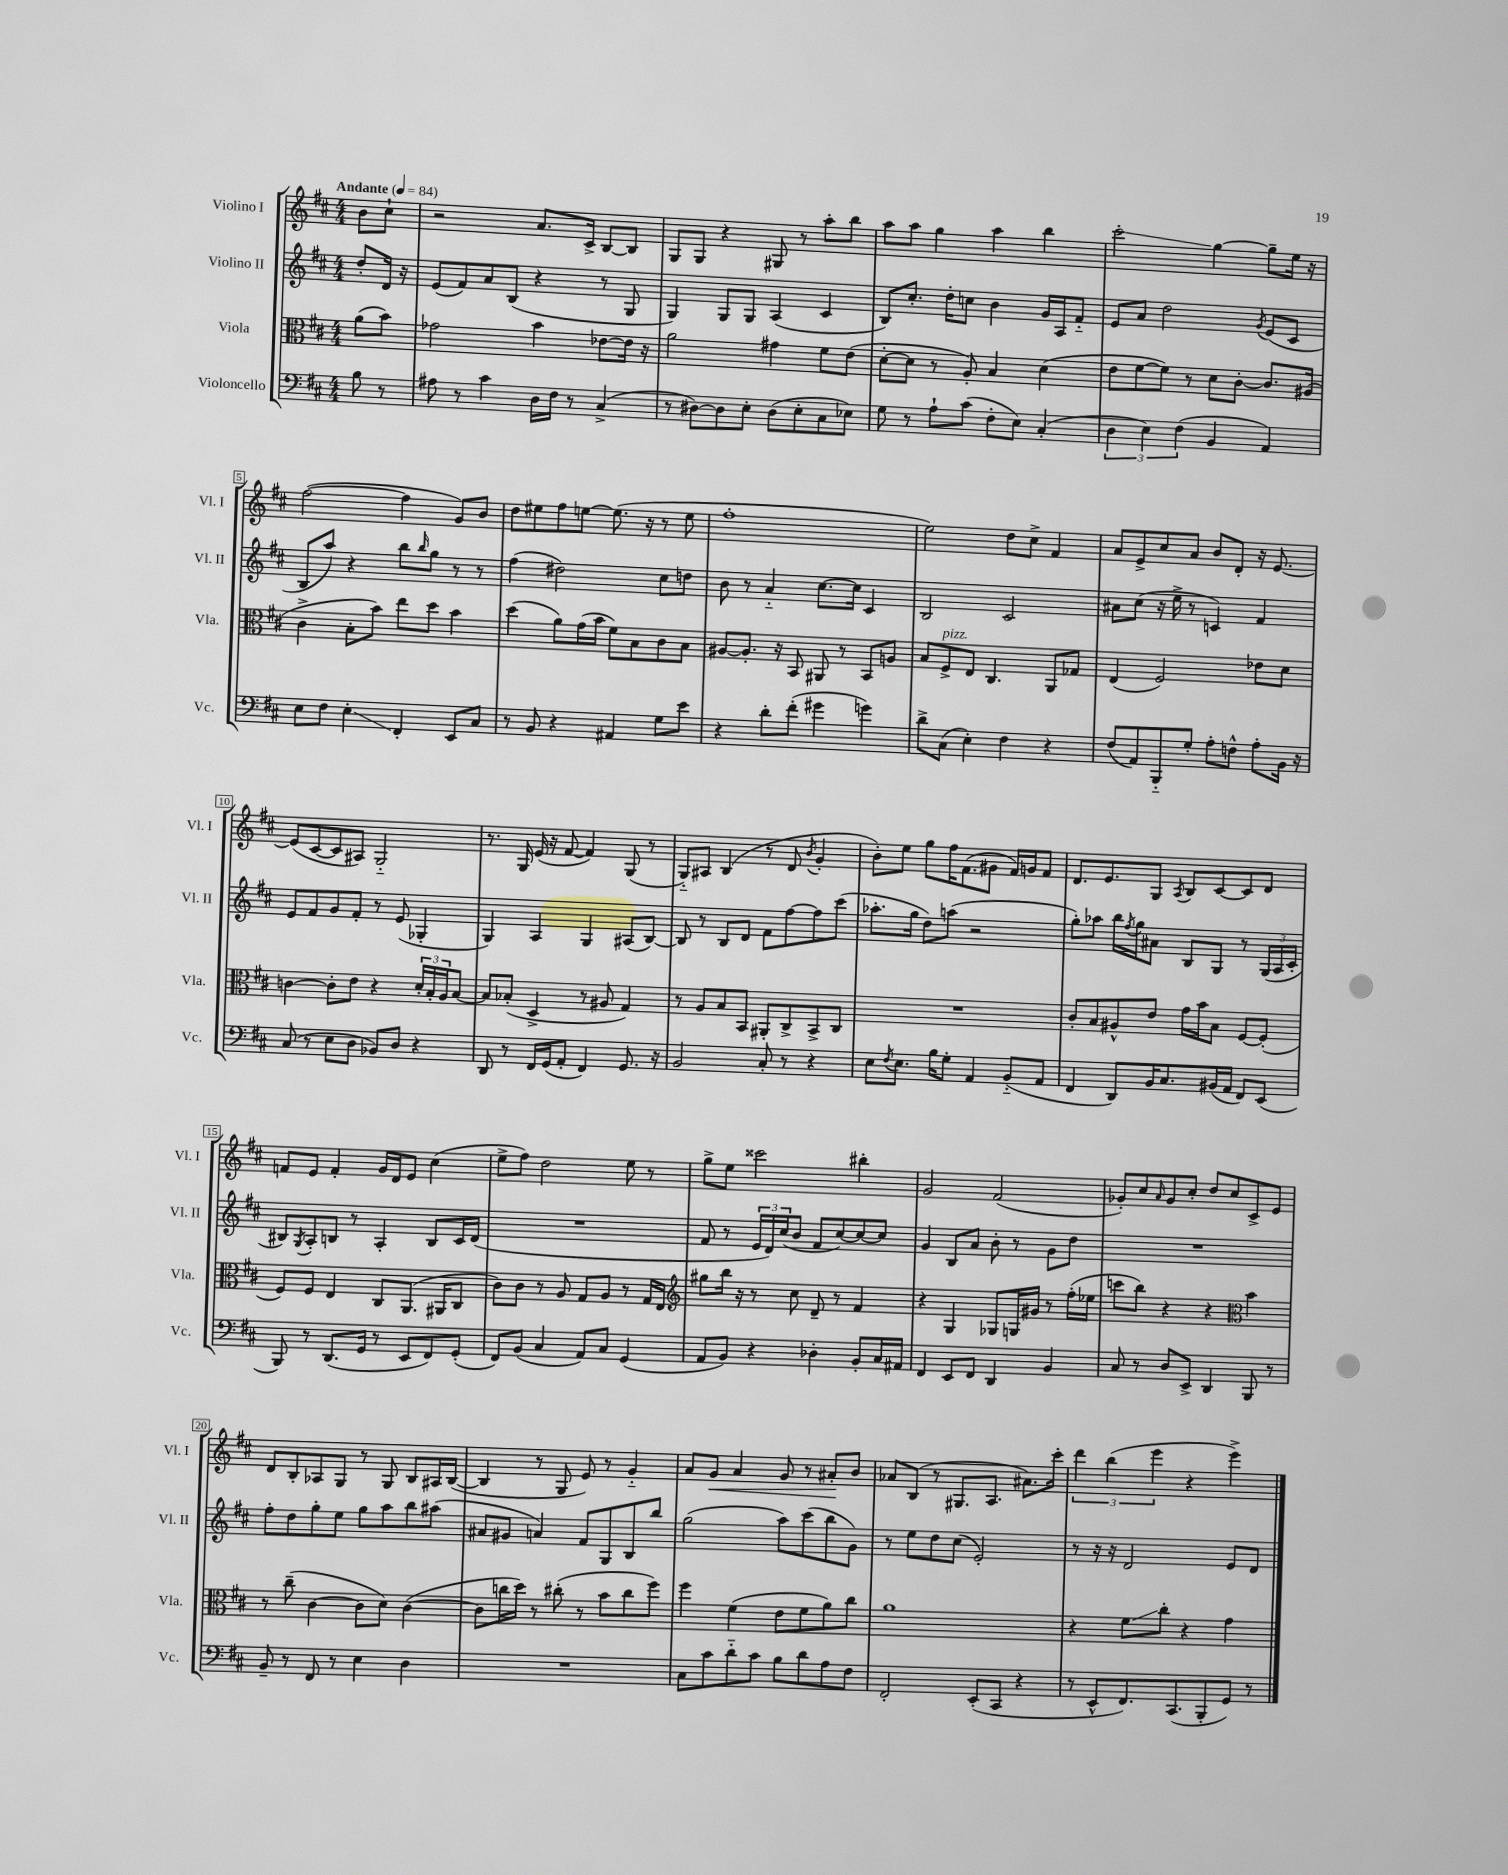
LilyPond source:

<<
\new StaffGroup <<
\new Staff = "s0" \with { instrumentName = "Violino I" shortInstrumentName = "Vl. I" } {
    \clef treble \key d \major \numericTimeSignature \time 4/4 \partial 4 \tempo "Andante" 4 = 84
    b'8 cis''8-! |
    r2 a'8. cis'16-> b8~ b8 |
    g8 g8 r4 gis8 r8 a''8-. b''8 |
    a''8 a''8 g''4 a''4 b''4 |
    cis'''2-.\glissando g''4~ g''8-- e''16 r16 |
    fis''2~( fis''4 g'8) b'8 |
    d''8 eis''8 fis''8 e''8~ e''8.( r16 r8 e''8 |
    fis''1-. |
    e''2) d''8 cis''8-> fis'4 |
    a'8 e'8-> cis''8 a'8 b'8 d'8-. r16 e'8.~ |
    e'8( cis'8~ cis'8 ais8) g2-_ |
    r8. g16 e'16( r16 fis'8~ fis'4) g8( r8 |
    g8-_) ais8 b4( r8 d'8 \acciaccatura { b'8 } g'4-. |
    b'8-.) e''8 g''8 fis''16 fis'8.( gis'8 fis'16) g'16 fis'8 |
    d'8. e'8. g8 \acciaccatura { a8 } b8 cis'8~ cis'8 d'8 |
    f'8 e'8 f'4-. g'16 d'16 e'8 cis''4( |
    e''8-> fis''8) d''2 e''8 r8 |
    g''8-> e''8 cisis'''2 bis''4-. |
    g'2 fis'2( |
    ges'8-.) cis''8 \grace { a'16 } ges'8 cis''8-. d''8 cis''8 cis'8-> e'8 |
    d'8 b8-. aes8 g8 r8 g8 b8 ais16 b16~( |
    b4 r8 g8 e'8) r8 g'4-_ |
    a'8 g'8\< a'4 g'8 r8 ais'8-.\! b'8 |
    aes'8 b8( r8 gis8. a8. ais'8.) cis'''16-. |
    \tuplet 3/2 { d'''4 b''4( e'''4 } r4 e'''4->) \bar "|." |
}
\new Staff = "s1" \with { instrumentName = "Violino II" shortInstrumentName = "Vl. II" } {
    \clef treble \key d \major \numericTimeSignature \time 4/4 \partial 4
    d''8-. d'16 r16 |
    e'8( fis'8) a'8 b8( r4 r8 g8 |
    g4) g8 g8 a4( cis'4 |
    b8) cis''8.-. d''16-. c''8 b'4 g'16 a16 fis'8-_ |
    e'8 a'8 d''2 \acciaccatura { g'8 } e'8( cis'8 |
    b8 a''8) r4 b''8 \grace { b''16 } g''8 r8 r8 |
    fis''4( dis''2) cis''8 d''8 |
    b'8 r8 a'4-_ cis''8.~ cis''16 cis'4 |
    b2 cis'2 |
    ais'8 cis''8( r16 e''16-> r8 c'4) fis'4 |
    e'8 fis'8 g'8 fis'8-. r8 e'8( ges4-. |
    g4) a4 g4 ais8( b8~) |
    b8 r8 b8 d'8 fis'8 fis''8~ fis''8 cis'''8( |
    aes''8.-. g''16 d''8) a''8( r2 |
    g''8-.) aes''8 b''16 \acciaccatura { fis''8 } g''16 ais'8 b8 g8 r8 \tuplet 3/2 { g16( a16 cis'16-. } |
    bis8) \acciaccatura { g8 } a8-. b8 r8 a4-. b8 cis'16 d'16( |
    R1 |
    fis'8 r8 \tuplet 3/2 { e'16 d'16) cis''16( } b'8 fis'8 cis''8~) cis''8~ cis''8 |
    g'4 b8 a'8 b'8-. r8 g'8 d''8 |
    R1 |
    fis''8-. d''8 g''8-. e''8 g''8 a''8 b''8 ais''8( |
    ais'8 gis'8 a'4) fis'8 g8 b8 b''8 |
    g''2( a''8) cis'''8( b''8 g'8) |
    r8 e''8 d''8 cis''8( e'2-.) |
    r8 r16 r16 d'2 e'8 d'8 \bar "|." |
}
\new Staff = "s2" \with { instrumentName = "Viola" shortInstrumentName = "Vla." } {
    \clef alto \key d \major \numericTimeSignature \time 4/4 \partial 4
    a'8( b'8) |
    ges'2 b'4 ees'8~ ees'16 r16 |
    a'2 gis'4 fis'8 e'8( |
    d'8~-. d'8 r8 a8-.) b4 d'4( |
    e'8 fis'8~ fis'8) r8 d'8 cis'8~-. cis'8. ais16( |
    cis'4-> b8-. b'8) e''8 d''8 b'4 |
    d''4( a'8) g'16( b'16 fis'8) b8 cis'8 b8 |
    ais8~ ais8.-. r16 b,8 ais,8 r8 b,8 a8 |
    b8 fis8->^\markup { \italic "pizz." } e8 cis4. a,8 ges8 |
    e4( fis2) ees'8 d'8 |
    c'4~ c'8-. e'8 r4 \tuplet 3/2 { d'16-. b16-. a16 } b8~ |
    b8 bes8-.( d4-> r8 ais8 g4) |
    r8 a8 b8 b,8 ais,8-. cis8-> b,8-> cis8 |
    R1 |
    cis'8-. b8 ais8-^ e'8 g'16 b'16 b8 fis8~ fis8-.( |
    fis8) fis8 e4 cis8 a,8.( ais,16 cis8 |
    cis'8) cis'8 r8 a8 g8 a8 r8 g16 e16 |
    \clef treble gis''8 b''16 r16 r8 cis''8 d'8-- r8 fis'4 |
    r4 g4 ges8 g16 gis'16 r8 fis''16-.( ees''16 |
    c'''8 b''8) r4 r4 \clef alto b'4 |
    r8 cis''8--( cis'4~ cis'8 d'8) cis'4~( |
    cis'8 c''16 d''16) r8 cis''8-.( r8 b'8 cis''8 fis''8) |
    fis''4 fis'4( e'8 fis'8 a'8) cis''8 |
    a'1 |
    r4 fis'8\glissando cis''8-. r4 g'4 \bar "|." |
}
\new Staff = "s3" \with { instrumentName = "Violoncello" shortInstrumentName = "Vc." } {
    \clef bass \key d \major \numericTimeSignature \time 4/4 \partial 4
    b8 r8 |
    ais8 r8 cis'4 d16 fis16 r8 cis4->( |
    r8 dis8~) dis8 e8-. dis8( e8-. cis8 ees8) |
    g8 r8 a8-! cis'8( fis8-. e8) cis4-.( |
    \tuplet 3/2 { d4 e4) fis4( } b,4 a,4) |
    e8 fis8 e4-.\glissando fis,4-. e,8 cis8 |
    r8 b,8 r4 ais,4 g8 e'8 |
    r4 d'8-. fis'8-.( gis'4 g'4) |
    d'8-> cis8( e4-.) fis4 r4 |
    fis8( a,8) b,,8-_ g8-. a8-. f8-^ a8-. b,16 r16 |
    cis8( r8 e8 d8 bes,8) d8 r4 |
    d,8 r8 fis,16 g,16( a,8-. fis,4) g,8. r16 |
    b,2 cis8-. r8 r4 |
    e8 \acciaccatura { fis8 } e8. b16 g8-. a,4 b,8-_( a,8 |
    fis,4 d,8) b,16 cis8. bis,16( a,16 fis,8) e,8( |
    b,,8) r8 d,8.( g,16 r8 e,8 fis,8) g,8-.( |
    fis,8) b,8( cis4 a,8) cis8 g,4( |
    a,8 b,8) r4 des4-. b,8-. cis16 ais,16 |
    fis,4 e,8 fis,8 d,4 b,4 |
    cis8 r8 d8 e,8-> d,4 b,,8 r8 |
    b,8-- r8 fis,8 r8 e4 d4 |
    R1 |
    cis8 cis'8 d'8-_ cis'8 b8 d'8 a8 fis8 |
    fis,2-. e,8-.( cis,8 r4 |
    r8 e,8-^ fis,8.) cis,8.( b,,8-. g,8) r8 \bar "|." |
}
>>
>>
\layout { \context { \Score \override BarNumber.stencil = #(make-stencil-boxer 0.1 0.3 ly:text-interface::print) } }
